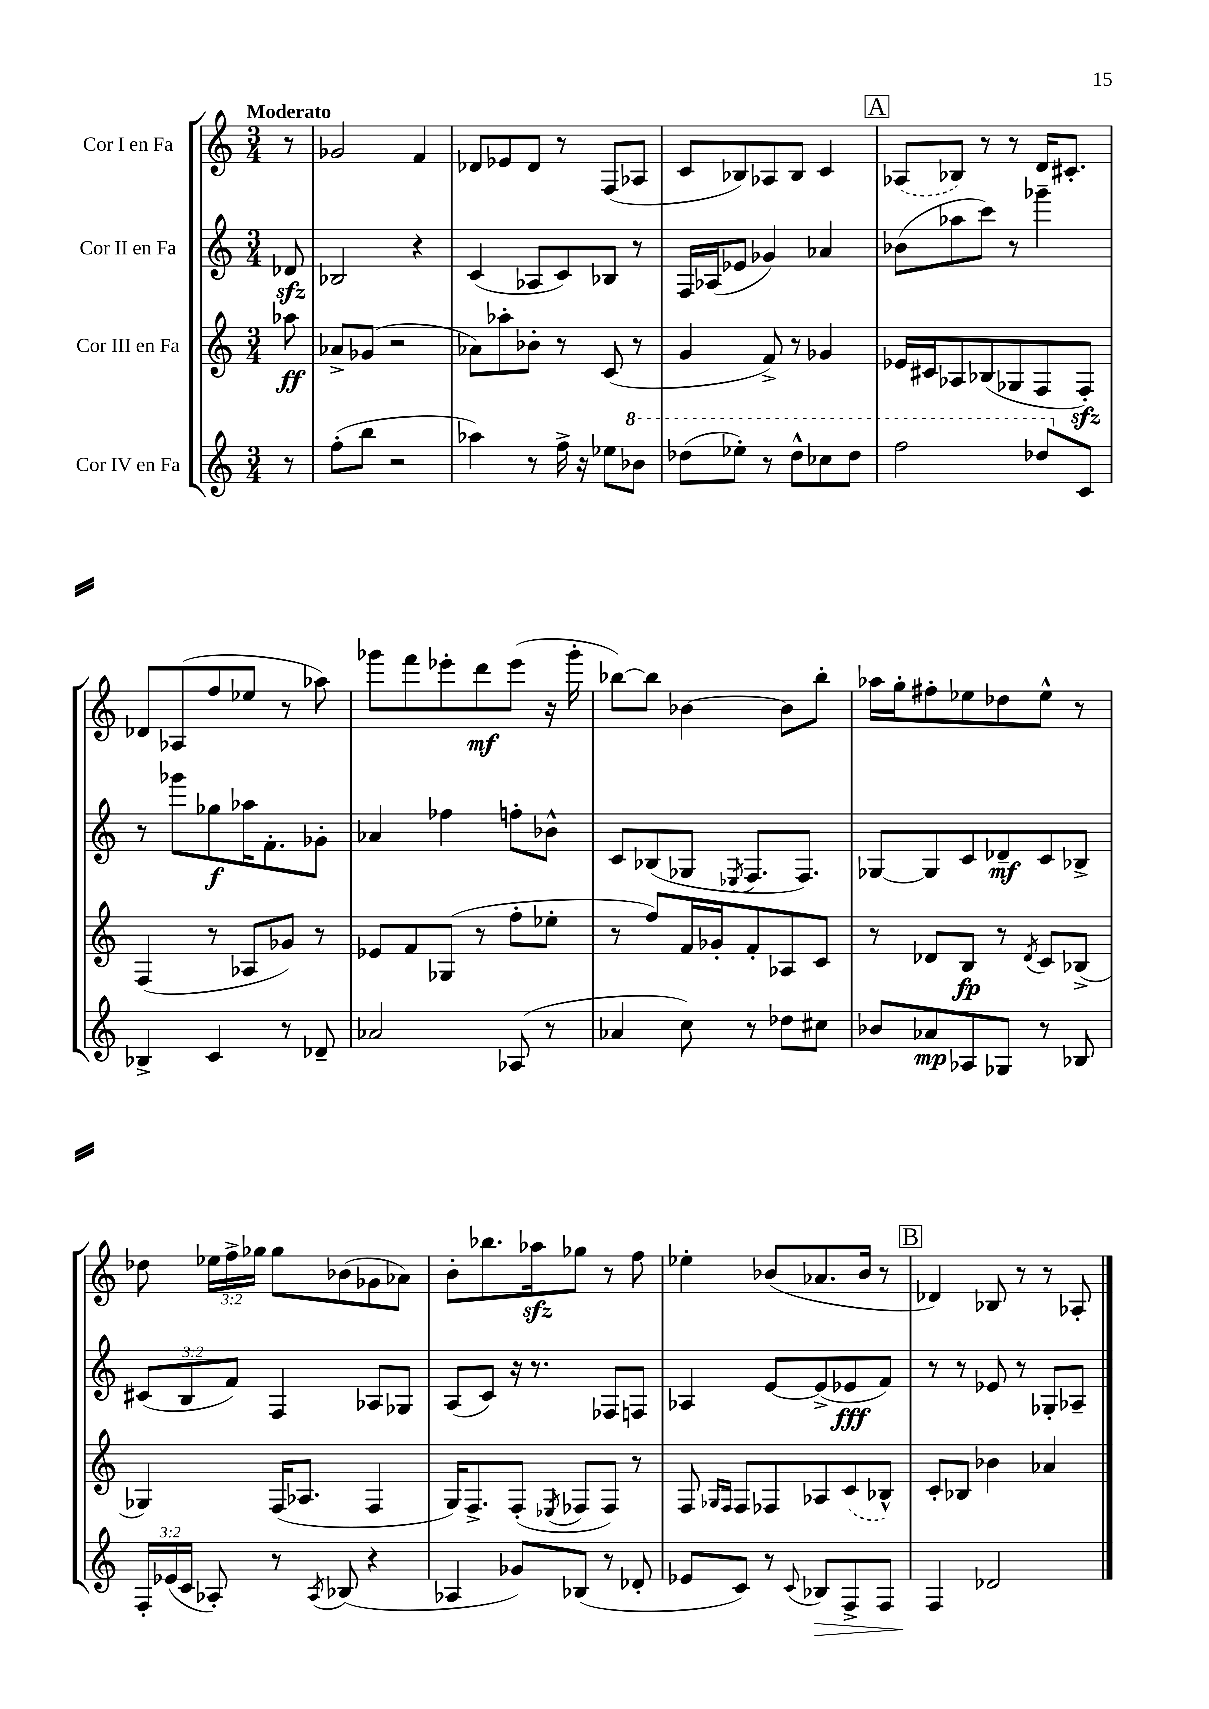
<<
\new StaffGroup <<
\new Staff = "s0" \with { instrumentName = "Cor I en Fa" } {
    \clef treble \key c \major \numericTimeSignature \time 3/4 \override Staff.TupletNumber.text = #tuplet-number::calc-fraction-text \partial 8 \tempo "Moderato"
    \autoBeamOff r8 |
    ges'2 f'4 |
    des'8[ ees'8 des'8] r8 f8[( aes8] |
    c'8[ bes8) aes8 bes8] c'4 |
    \mark \markup { \box "A" } \once \slurDashed aes8[( bes8]) r8 r8 d'16[ cis'8.]-. |
    des'8[ aes8( f''8 ees''8] r8 aes''8) |
    ges'''8[ f'''8 ees'''8-. d'''8\mf ees'''8]( r16 ges'''16-. |
    bes''8[~) bes''8] bes'4~ bes'8[ bes''8]-. |
    aes''16[ g''16-. fis''8-. ees''8 des''8 ees''8]-^ r8 |
    des''8 \tuplet 3/2 { ees''16[ f''16-> ges''16] } ges''8[ bes'8( ges'8 aes'8]) |
    b'8[-. bes''8. aes''16\sfz ges''8] r8 f''8 |
    ees''4-. bes'8[( aes'8. bes'16] r8 |
    \mark \markup { \box "B" } des'4) bes8 r8 r8 aes8-. \bar "|." |
}
\new Staff = "s1" \with { instrumentName = "Cor II en Fa" } {
    \clef treble \key c \major \numericTimeSignature \time 3/4 \override Staff.TupletNumber.text = #tuplet-number::calc-fraction-text \partial 8
    \autoBeamOff des'8\sfz |
    bes2 r4 |
    c'4( aes8[ c'8) bes8] r8 |
    f16[ aes16( ees'8] ges'4) aes'4 |
    \mark \markup { \box "A" } bes'8[( aes''8 c'''8]) r8 ges'''4-- |
    r8 ges'''8[ ges''8\f aes''16 f'8.-. ges'8]-. |
    aes'4 fes''4 f''8[-. bes'8]-^ |
    c'8[ bes8( ges8] \acciaccatura { ees8 } f8.[ f8.]) |
    ges8[~ ges8 c'8 des'8--\mf c'8 bes8]-> |
    \tuplet 3/2 { cis'8[( b8 f'8]) } f4 aes8[ ges8] |
    a8[( c'8]) r16 r8. fes8[ f8] |
    aes4 e'8[~ e'8->( ees'8\fff f'8]) |
    \mark \markup { \box "B" } r8 r8 ees'8 r8 ges8[-. aes8]-- \bar "|." |
}
\new Staff = "s2" \with { instrumentName = "Cor III en Fa" } {
    \clef treble \key c \major \numericTimeSignature \time 3/4 \partial 8
    \autoBeamOff aes''8\ff |
    aes'8[-> ges'8]( r2 |
    aes'8[) aes''8-. bes'8]-. r8 c'8( r8 |
    g'4 f'8->) r8 ges'4 |
    \mark \markup { \box "A" } ees'16[ cis'16 aes8 bes8( ges8 f8 f8]-.\sfz) |
    f4( r8 aes8[ ges'8]) r8 |
    ees'8[ f'8 ges8]( r8 f''8[-. ees''8]-. |
    r8 f''8[) f'16 ges'16-. f'8-. aes8 c'8] |
    r8 des'8[ b8]\fp r8 \acciaccatura { des'8 } c'8[ bes8]->( |
    ges4) f16[( aes8.] f4 |
    g16[) f8.-> f8]-.( \acciaccatura { ees8 } fes8[ fes8]) r8 |
    f8 \grace { ges16[ f16] } f8[ fes8 aes8 \once \slurDashed c'8( bes8]-^) |
    \mark \markup { \box "B" } c'8[-. bes8] bes'4 aes'4 \bar "|." |
}
\new Staff = "s3" \with { instrumentName = "Cor IV en Fa" } {
    \clef treble \key c \major \numericTimeSignature \time 3/4 \override Staff.TupletNumber.text = #tuplet-number::calc-fraction-text \partial 8
    \autoBeamOff r8 |
    f''8[-.( b''8] r2 |
    aes''4) r8 f''16-> r16 ees''8[ \ottava #1 bes''8] |
    des'''8[( ees'''8]-.) r8 des'''8[-^ ces'''8 des'''8] |
    \mark \markup { \box "A" } f'''2 des'''8[ \ottava #0 c'8] |
    bes4-> c'4 r8 des'8-- |
    aes'2 aes8( r8 |
    aes'4 c''8) r8 des''8[ cis''8] |
    bes'8[ aes'8\mp aes8 ges8] r8 bes8 |
    \tuplet 3/2 { f16[-. ees'16( c'16] } aes8-.) r8 \acciaccatura { aes8 } bes8( r4 |
    aes4 ges'8[) bes8]( r8 des'8-. |
    ees'8[ c'8]) r8 \appoggiatura { c'8 } bes8[\> f8-> f8] |
    \mark \markup { \box "B" } f4\! des'2 \bar "|." |
}
>>
>>
\layout { \context { \Score \remove "Bar_number_engraver" } }
